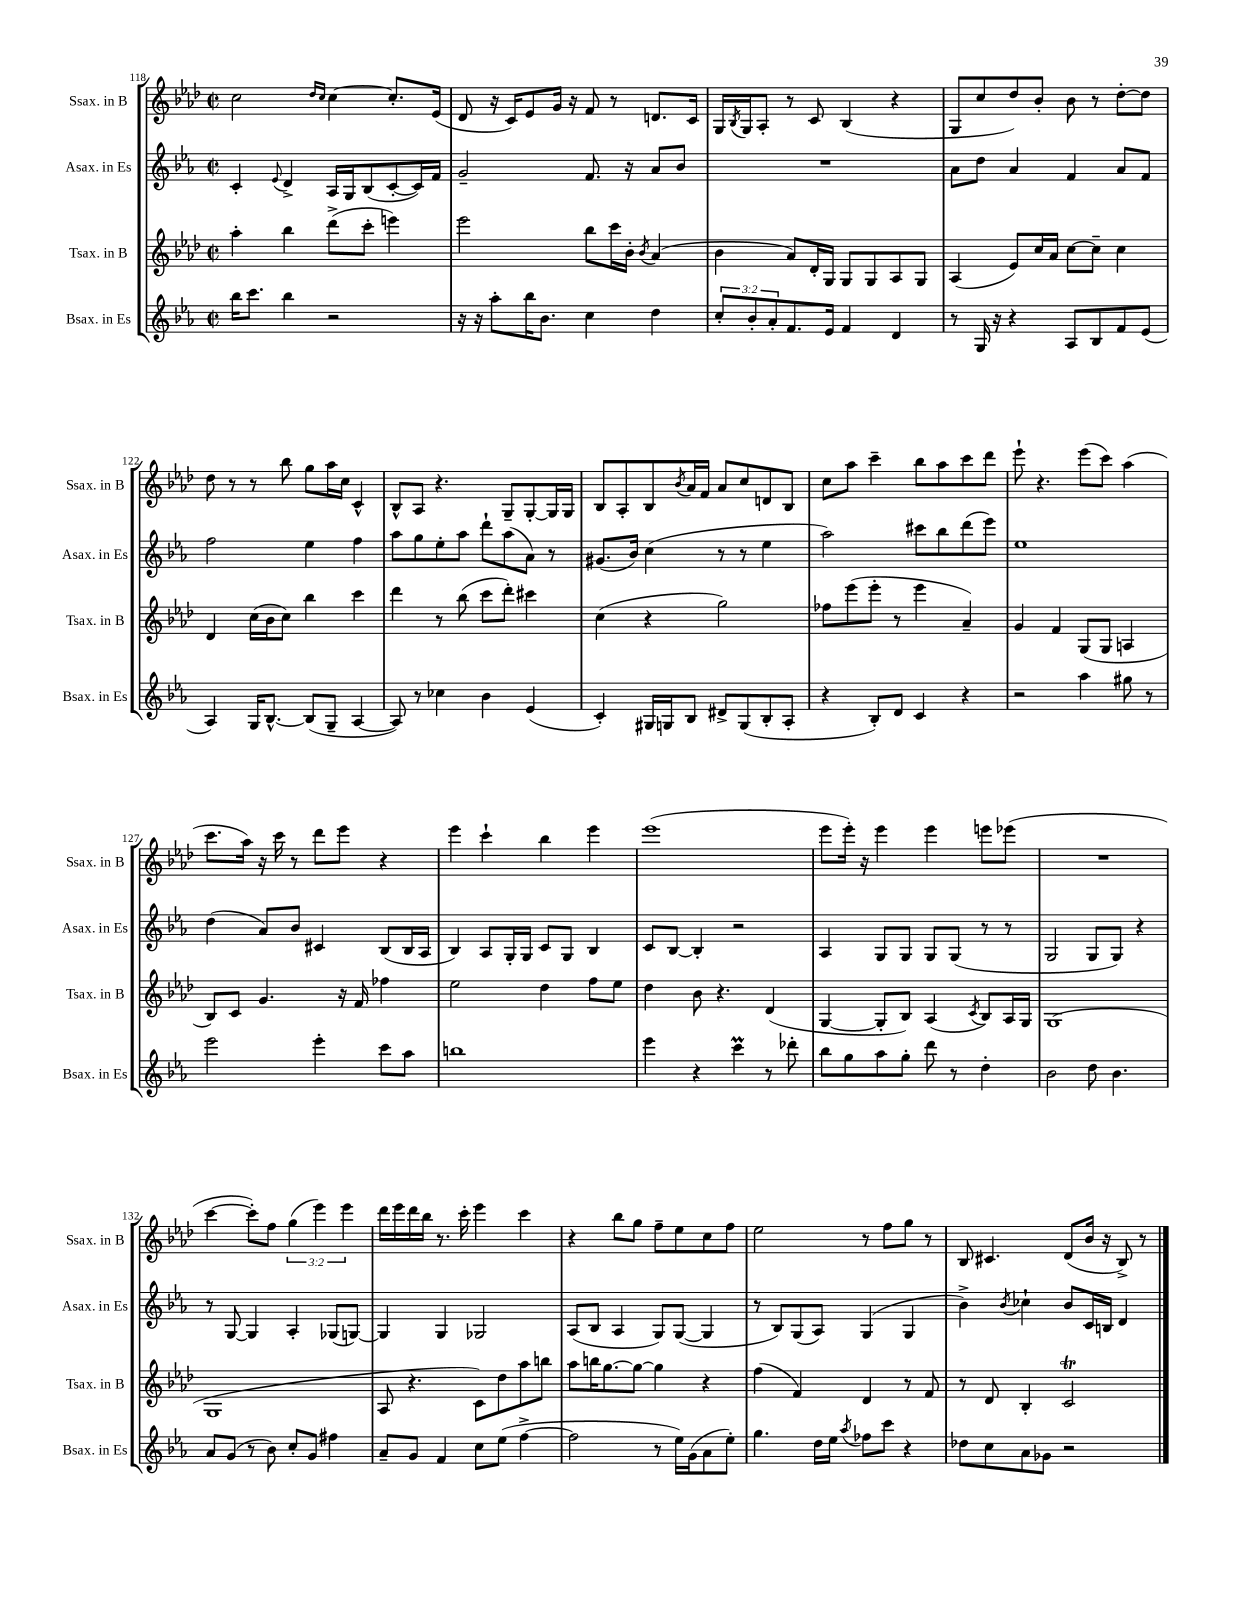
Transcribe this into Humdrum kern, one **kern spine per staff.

**kern	**kern	**kern	**kern
*staff4	*staff3	*staff2	*staff1
*clefG2	*clefG2	*clefG2	*clefG2
*k[b-e-a-]	*k[b-e-a-d-]	*k[b-e-a-]	*k[b-e-a-d-]
*M2/2	*M2/2	*M2/2	*M2/2
*met(c|)	*met(c|)	*met(c|)	*met(c|)
16bb-	4aa-'	4c'	2cc
8.ccc	.	.	.
.	.	8qqe-	.
4bb-	4bb-	4d^	.
.	.	.	16qqdd-
.	.	.	16qqcc
2r	(8ddd-^	16A-	[4cc
.	.	16G	.
.	8ccc'	(8B-	.
.	4eee)	[8c'	8.cc']
.	.	16c])	.
.	.	16f	(16e-
=	=	=	=
16r	2eee-	2g~	8d-
16r	.	.	.
8aa-'	.	.	16r
.	.	.	16c)
16bb-	.	.	8e-
8.b-	.	.	.
.	.	.	16g
.	.	.	16r
4cc	8bb-	8.f	8f
.	16ccc	.	8r
.	16b-'	16r	.
.	8qb-	.	.
4dd	(4a-	8a-	8.d
.	.	8b-	.
.	.	.	16c
=	=	=	=
12cc'	4b-	1r	16G
.	.	.	8qB-
.	.	.	16G
12b-'	.	.	.
.	.	.	8A-'
12a-'	.	.	.
8.f	8a-)	.	8r
.	16d-'	.	8c
16e-	16G	.	.
4f	8G	.	(4B-
.	8G	.	.
4d	8A-	.	4r
.	8G	.	.
=	=	=	=
8r	(4A-	8a-	8G
16G	.	8dd	8cc
16r	.	.	.
4r	8e-)	4a-	8dd-)
.	16cc	.	8b-'
.	16a-	.	.
8A-	[8cc	4f	8b-
8B-	8cc~]	.	8r
8f	4cc	8a-	[8dd-'
(8e-	.	8f	8dd-]
=	=	=	=
4A-)	4d-	2ff	8dd-
.	.	.	8r
16G	(16cc	.	8r
[8.B-^^	16b-	.	.
.	8cc)	.	8bb-
(8B-]	4bb-	4ee-	8gg
8G~	.	.	16aa-
.	.	.	16cc
[4A-	4ccc	4ff	4c^^
=	=	=	=
8A-])	4ddd-	8aa-	8B-^^
8r	.	8gg	8A-
4cc-	8r	8ee-'	4.r
.	(8bb-	8aa-	.
4b-	8ccc	8ddd`	.
.	8ddd-')	(8aa-	8G~
(4e-	4ccc#	8a-)	[8G'
.	.	8r	16G]
.	.	.	16G
=	=	=	=
4c')	(4cc	(8.g#	8B-
.	.	.	8A-'
.	.	16b-)	.
16G#	4r	(4cc	8B-
16G	.	.	.
.	.	.	8qb-
8B-	.	.	16a-
.	.	.	16f
8d#^	2gg)	8r	8a-
(8G	.	8r	8cc
8B-'	.	4ee-	8d
8A-'	.	.	8B-
=	=	=	=
4r	8ff-	2aa-)	8cc
.	(8eee-	.	8aa-
8B-')	8eee-'	.	4ccc~
8d	8r	.	.
4c	4eee-	8ccc#	8bb-
.	.	8bb-	8aa-
4r	4a-~)	(8ddd	8ccc
.	.	8eee-)	8ddd-
=	=	=	=
2r	4g	1ee-	8eee-`
.	.	.	4.r
.	4f	.	.
4aa-	(8G	.	(8eee-
.	8G	.	8ccc)
8gg#	4A	.	(4aa-
8r	.	.	.
=	=	=	=
2eee-	8B-)	(4dd	8.ccc
.	8c	.	.
.	.	.	16aa-)
.	4.g	8a-)	16r
.	.	.	16ccc
.	.	8b-	8r
4eee-'	.	4c#	8ddd-
.	16r	.	8eee-
.	16f	.	.
8ccc	4ff-	(8B-	4r
8aa-	.	16B-	.
.	.	16A-	.
=	=	=	=
1bb	2ee-	4B-)	4eee-
.	.	8A-	4ccc`
.	.	16G'	.
.	.	16G	.
.	4dd-	8c	4bb-
.	.	8G	.
.	8ff	4B-	4eee-
.	8ee-	.	.
=	=	=	=
4eee-	4dd-	8c	(1eee-
.	.	[8B-	.
4r	8b-	4B-']	.
.	4.r	.	.
4ccc	.	2r	.
8r	(4d-	.	.
8ddd-'	.	.	.
=	=	=	=
8bb-	[4G	4A-	8eee-
8gg	.	.	16eee-')
.	.	.	16r
8aa-	8G']	8G	4eee-
8gg'	8B-)	8G	.
8ddd	(4A-	8G	4eee-
8r	.	(8G	.
.	8qc	.	.
4dd'	8B-)	8r	8eee
.	16A-	8r	(8eee-
.	16G	.	.
=	=	=	=
2b-	(1G	2G	1r
8dd	.	8G	.
4.b-	.	8G)	.
.	.	4r	.
=	=	=	=
8a-	1G	8r	[4ccc
(8g	.	[8G	.
8r	.	4G]	8ccc'])
8b-)	.	.	8ff
8cc'	.	4A-'	(6gg
8g	.	.	.
.	.	.	6eee-)
4ff#	.	(8G-	.
.	.	.	6eee-
.	.	[8G)	.
=	=	=	=
8a-~	8A-	4G]	16ddd-
.	.	.	16eee-
8g	4.r	.	16ddd-
.	.	.	16bb-
4f	.	4G	8.r
.	.	.	16ccc'
8cc	8c)	2G-	4eee-
(8ee-	8dd-	.	.
[4ff^	8aa-	.	4ccc
.	8bb	.	.
=	=	=	=
2ff]	8aa-	(8A-	4r
.	16bb	8B-	.
.	[8.gg	.	.
.	.	4A-	8bb-
.	8gg_	.	8gg
8r	4gg]	8G)	8ff~
16ee-)	.	([8G	8ee-
(16g	.	.	.
8a-	4r	4G]	8cc
8ee-')	.	.	8ff
=	=	=	=
4.gg	(4ff	8r	2ee-
.	.	8B-)	.
.	4f)	(8G	.
16dd	.	8A-)	.
16ee-	.	.	.
8qaa-	.	.	.
8ff-	4d-	(4G	8r
8ccc	.	.	8ff
4r	8r	4G	8gg
.	8f	.	8r
=	=	=	=
8dd-	8r	4b-^)	8B-
8cc	8d-	.	4.c#
.	.	8qb-	.
8a-	4B-'	4cc-`	.
8g-	.	.	.
2r	2c	8b-	(8d-
.	.	16c	16b-
.	.	16B	16r
.	.	4d	8B-^)
.	.	.	8r
==	==	==	==
*-	*-	*-	*-
